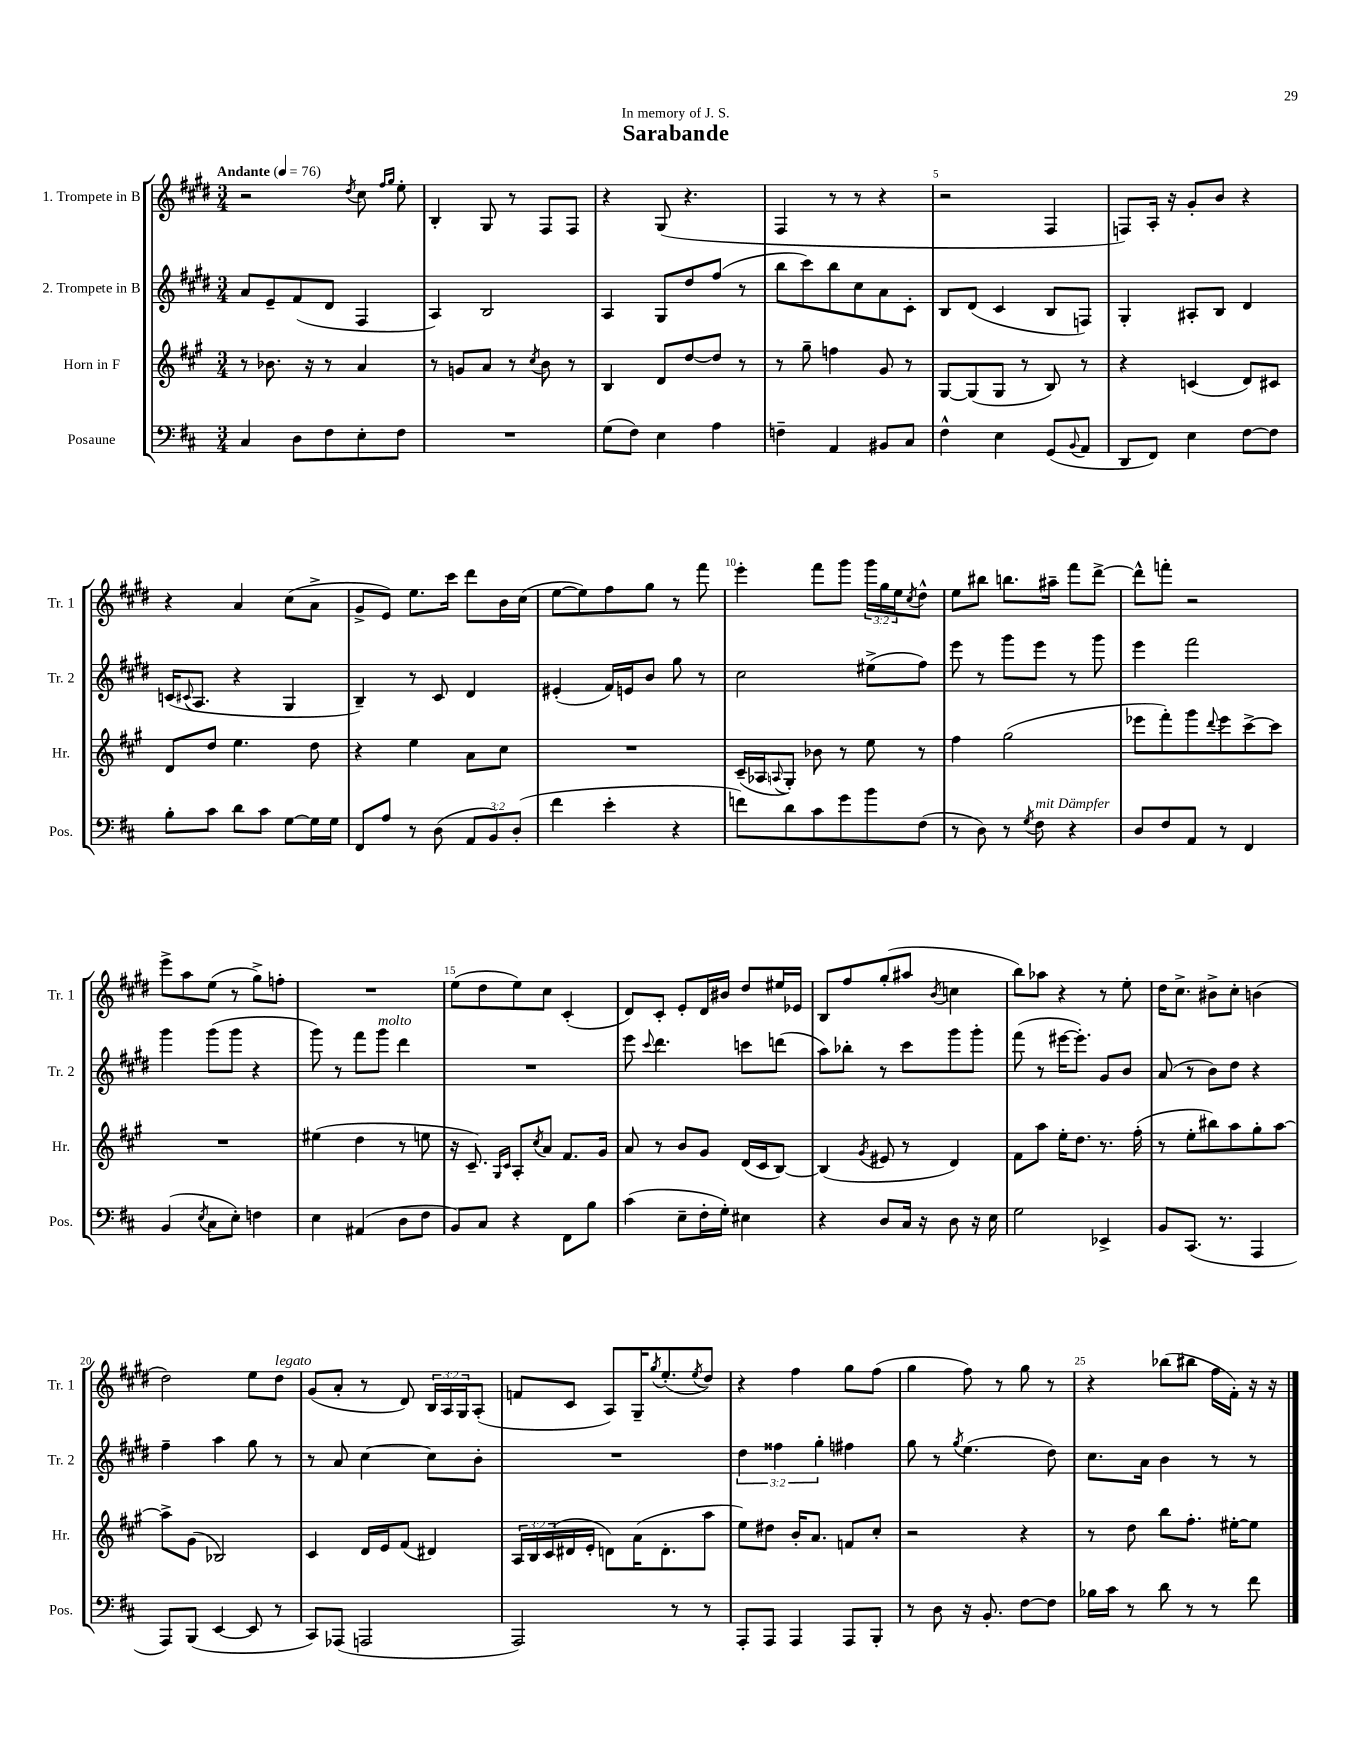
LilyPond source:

\header { title = "Sarabande" dedication = "In memory of J. S." }
<<
\new StaffGroup <<
\new Staff = "s0" \with { instrumentName = "1. Trompete in B" shortInstrumentName = "Tr. 1" } {
    \clef treble \key e \major \numericTimeSignature \time 3/4 \override Staff.TupletNumber.text = #tuplet-number::calc-fraction-text \tempo "Andante" 4 = 76
    r2 \acciaccatura { dis''8 } cis''8 \grace { fis''16 gis''16 } e''8-. |
    b4-. gis8 r8 fis8 fis8 |
    r4 gis8( r4. |
    fis4 r8 r8 r4 |
    r2 fis4 |
    f8) a16-. r16 gis'8-. b'8 r4 |
    r4 a'4 cis''8( a'8-> |
    gis'8-> e'8) e''8. cis'''16 dis'''8 b'16 cis''16( |
    e''8~ e''8) fis''8 gis''8 r8 fis'''8 |
    e'''4-. fis'''8 gis'''8 \tuplet 3/2 { gis'''16 gis''16 e''16 } \acciaccatura { cis''8 } dis''8-^ |
    e''8 bis''8 b''8. ais''16-- fis'''8 dis'''8~-> |
    dis'''8-^ f'''8-. r2 |
    e'''8-> a''8 e''8( r8 gis''8->) f''8-. |
    R2. |
    e''8( dis''8 e''8) cis''8 cis'4-.( |
    dis'8) cis'8-. e'8-. dis'16 bis'16 dis''8 eis''16 ees'16 |
    b8 fis''8 gis''8-.( ais''8 \acciaccatura { b'8 } c''4 |
    b''8) aes''8 r4 r8 e''8-. |
    dis''16 cis''8.-> bis'8-> cis''8-. b'4( |
    dis''2) e''8 dis''8^\markup { \italic "legato" } |
    gis'8( a'8-. r8 dis'8) \tuplet 3/2 { b16 a16 gis16 } a8-.( |
    f'8 cis'8 a8) gis16-- \acciaccatura { gis''8 } e''8.-.( \acciaccatura { e''8 } dis''8) |
    r4 fis''4 gis''8 fis''8( |
    gis''4 fis''8) r8 gis''8 r8 |
    r4 bes''8( bis''8 fis''16 fis'16-.) r16 r16 \bar "|." |
}
\new Staff = "s1" \with { instrumentName = "2. Trompete in B" shortInstrumentName = "Tr. 2" } {
    \clef treble \key e \major \numericTimeSignature \time 3/4 \override Staff.TupletNumber.text = #tuplet-number::calc-fraction-text
    a'8 e'8-- fis'8( dis'8 fis4 |
    a4) b2 |
    a4 gis8 dis''8 fis''8( r8 |
    b''8 cis'''8) b''8 cis''8 a'8 cis'8-. |
    b8 dis'8( cis'4 b8 f8) |
    gis4-. ais8-. b8 dis'4 |
    c'16( \appoggiatura { cis'8 } a8. r4 gis4 |
    b4--) r8 cis'8 dis'4 |
    eis'4-.( fis'16) e'16 b'8 gis''8 r8 |
    cis''2 eis''8->( fis''8) |
    e'''8 r8 gis'''8 e'''8 r8 gis'''8 |
    e'''4 fis'''2 |
    gis'''4 gis'''8( gis'''8 r4 |
    gis'''8) r8 fis'''8 gis'''8^\markup { \italic "molto" } dis'''4 |
    R2. |
    e'''8 \appoggiatura { cis'''8 } dis'''4. c'''8 d'''8( |
    a''8) bes''8-. r8 cis'''8 gis'''8 gis'''8-. |
    fis'''8( r8 eis'''16~ eis'''8.-.) gis'8 b'8 |
    a'8( r8 b'8) dis''8 r4 |
    fis''4-- a''4 gis''8 r8 |
    r8 a'8 cis''4~ cis''8 b'8-. |
    R2. |
    \tuplet 3/2 { dis''4 fisis''4 gis''4-. } fis''4 |
    gis''8 r8 \acciaccatura { gis''8 } e''4.( dis''8) |
    cis''8. a'16 b'4 r8 r8 \bar "|." |
}
\new Staff = "s2" \with { instrumentName = "Horn in F" shortInstrumentName = "Hr." } {
    \clef treble \key a \major \numericTimeSignature \time 3/4 \override Staff.TupletNumber.text = #tuplet-number::calc-fraction-text
    r8 bes'8. r16 r8 a'4 |
    r8 g'8 a'8 r8 \acciaccatura { cis''8 } b'8 r8 |
    b4 d'8 d''8~ d''8 r8 |
    r8 gis''8-- f''4 gis'8 r8 |
    gis8~ gis8( gis8 r8 b8) r8 |
    r4 c'4( d'8) cis'8 |
    d'8 d''8 e''4. d''8 |
    r4 e''4 a'8 cis''8 |
    R2. |
    cis'16--( aes16 \appoggiatura { a8 } gis8-.) bes'8 r8 e''8 r8 |
    fis''4 gis''2( |
    ees'''8 fis'''8-.) gis'''8 \appoggiatura { d'''8 } ees'''8 cis'''8~-> cis'''8 |
    R2. |
    eis''4( d''4 r8 e''8 |
    r16 cis'8.--) \grace { gis16 cis'16 } a8-. \acciaccatura { cis''8 } a'8 fis'8. gis'16 |
    a'8 r8 b'8 gis'8 d'16( cis'16 b8~) |
    b4( \acciaccatura { gis'8 } eis'8 r8 d'4) |
    fis'8 a''8 e''16-. d''8. r8. fis''16-.( |
    r8 e''8-. bis''8) a''8 gis''8-. a''8~ |
    a''8-> gis'8( bes2) |
    cis'4 d'16 e'16 fis'8( dis'4) |
    \tuplet 3/2 { a16 b16 cis'16( } dis'16 e'16-. d'8) a'16( d'8.-. a''8 |
    e''8) dis''8 b'16-. a'8. f'8 cis''8-. |
    r2 r4 |
    r8 d''8 b''8 fis''8.-. eis''16~-. eis''8 \bar "|." |
}
\new Staff = "s3" \with { instrumentName = "Posaune" shortInstrumentName = "Pos." } {
    \clef bass \key d \major \numericTimeSignature \time 3/4 \override Staff.TupletNumber.text = #tuplet-number::calc-fraction-text
    cis4 d8 fis8 e8-. fis8 |
    R2. |
    g8( fis8) e4 a4 |
    f4-- a,4 bis,8 cis8 |
    fis4-^ e4 g,8( \appoggiatura { b,8 } a,8 |
    d,8 fis,8) e4 fis8~ fis8 |
    b8-. cis'8 d'8 cis'8 g8~ g16 g16 |
    fis,8 a8 r8 d8( \tuplet 3/2 { a,8 b,8) d8-.( } |
    fis'4 e'4-. r4 |
    f'8) d'8 cis'8 g'8 b'8 fis8( |
    r8 d8) r8 \acciaccatura { g8 } fis8^\markup { \italic "mit Dämpfer" } r4 |
    d8 fis8 a,8 r8 fis,4 |
    b,4( \acciaccatura { e8 } cis8 e8-.) f4 |
    e4 ais,4( d8 fis8 |
    b,8) cis8 r4 fis,8 b8 |
    cis'4( e8-- fis16-. g16-.) eis4 |
    r4 d8 cis16 r16 d8 r16 e16 |
    g2 ees,4-> |
    b,8 cis,8.( r8. a,,4 |
    a,,8) b,,8( e,4~ e,8 r8 |
    cis,8) aes,,8( a,,2 |
    a,,2) r8 r8 |
    a,,8-. a,,8 a,,4 a,,8 b,,8-. |
    r8 d8 r16 b,8.-. fis8~ fis8 |
    bes16 cis'16 r8 d'8 r8 r8 fis'8 \bar "|." |
}
>>
>>
\layout { \context { \Score \override BarNumber.break-visibility = ##(#f #t #t) barNumberVisibility = #(every-nth-bar-number-visible 5) } }
